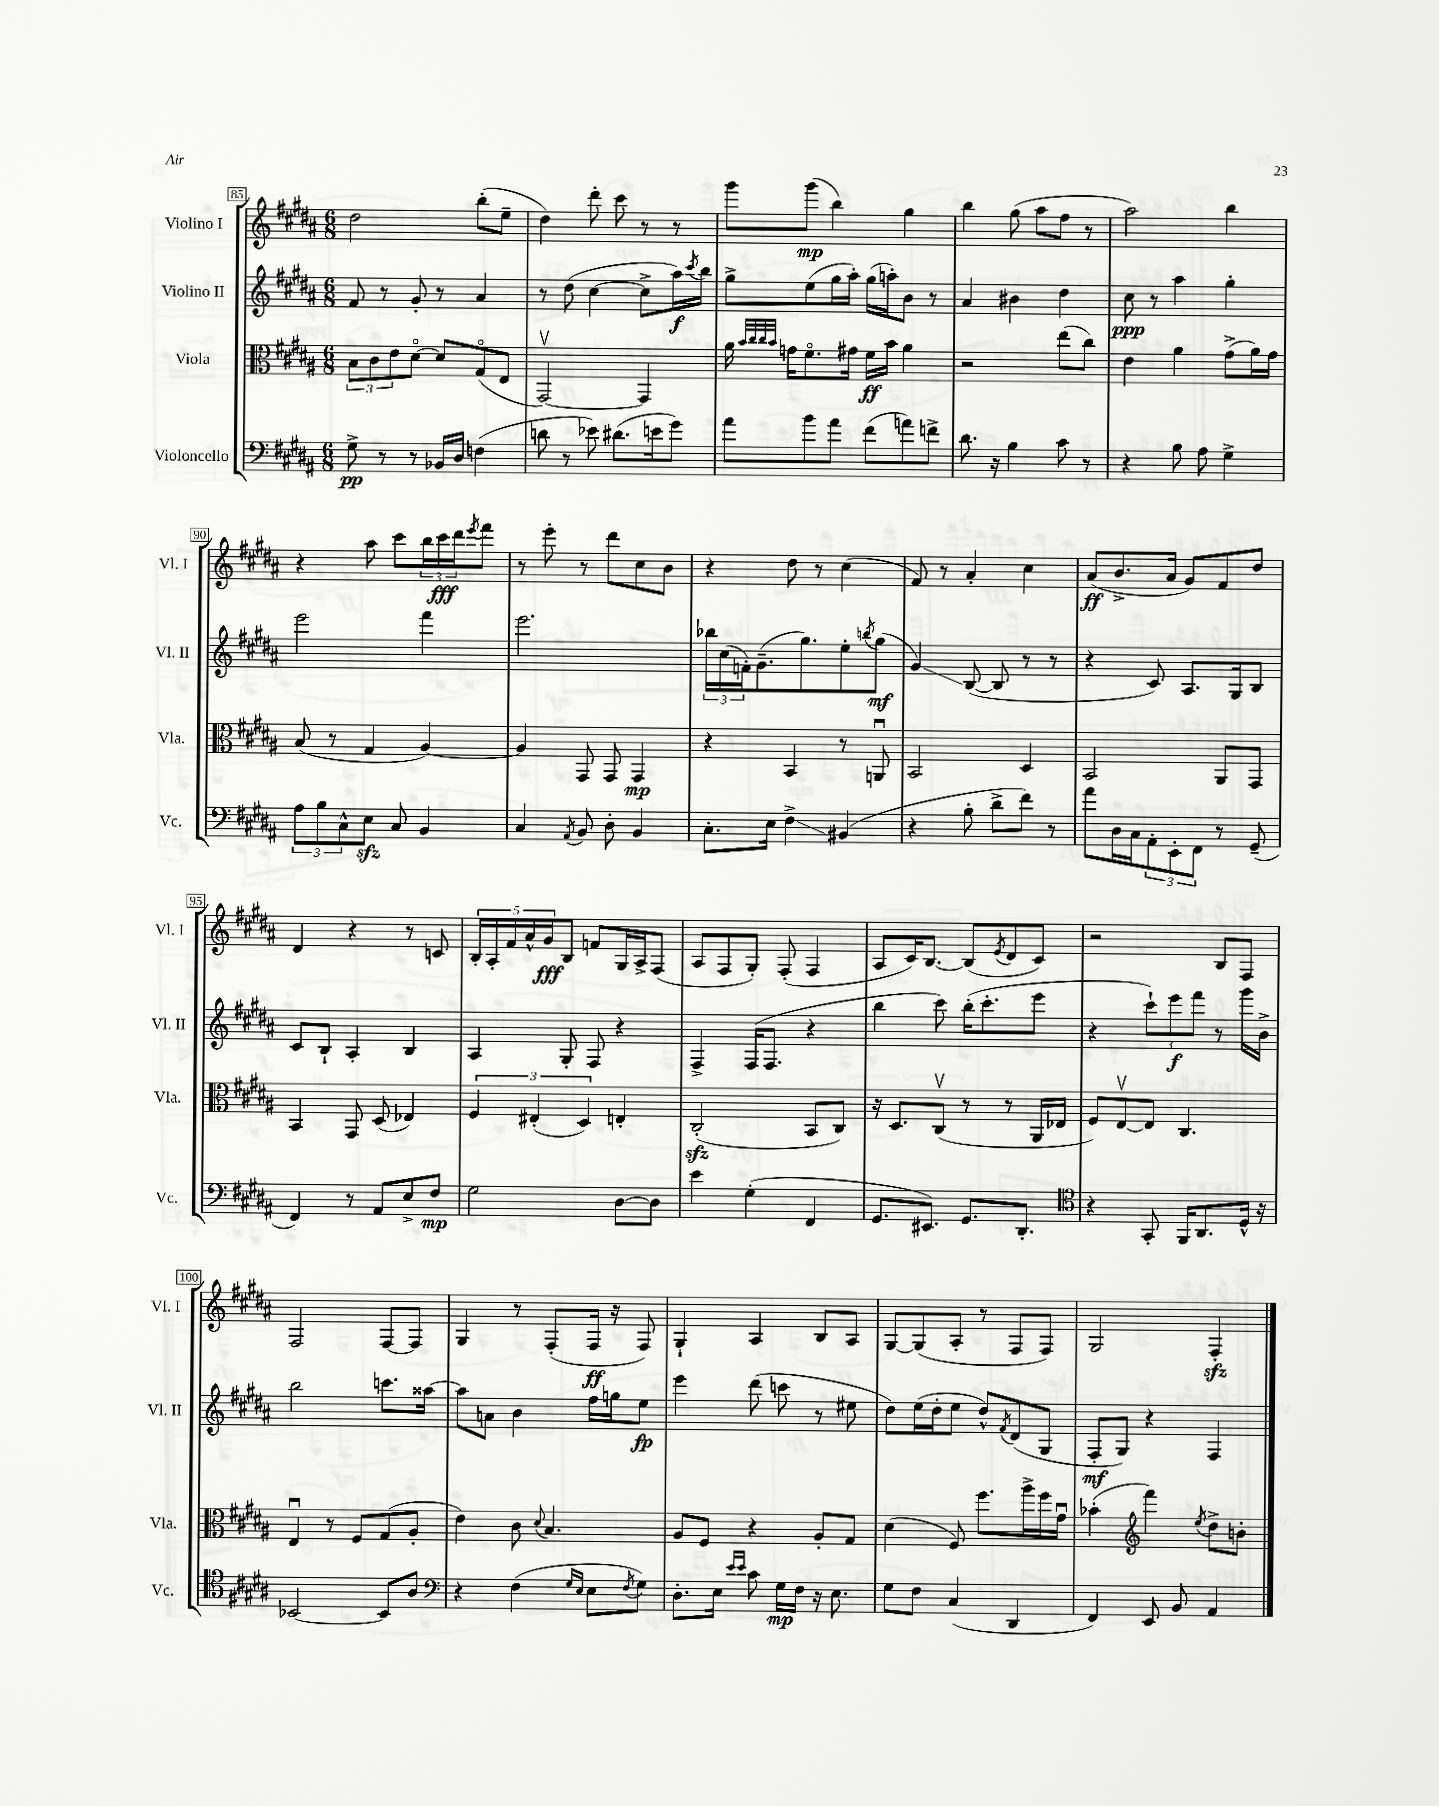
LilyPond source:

<<
\new StaffGroup <<
\new Staff = "s0" \with { instrumentName = "Violino I" shortInstrumentName = "Vl. I" } {
    \clef treble \key b \major \numericTimeSignature \time 6/8
    dis''2 b''8-.( e''8-- |
    dis''4) dis'''8-. cis'''8 r8 r8 |
    gis'''8 gis'''8\mp( b''4) gis''4 |
    b''4 gis''8( ais''8 fis''8 r8 |
    ais''2) b''4 |
    r4 ais''8 cis'''8 \tuplet 3/2 { b''16 cis'''16\fff dis'''16 } \acciaccatura { e'''8 } fis'''8 |
    r8 e'''8-. r8 dis'''8 cis''8 b'8 |
    r4 dis''8 r8 cis''4( |
    fis'8) r8 ais'4-. cis''4 |
    ais'8\ff( b'8.-> ais'16 gis'8) fis'8 dis''8 |
    dis'4 r4 r8 c'8 |
    \tuplet 5/4 { b16-. ais16-. fis'16 ais'16-^ gis'16\fff } b8 f'8 gis16 ais16-> fis8( |
    ais8 fis8 gis8-.) fis8-.( fis4 |
    ais8 cis'16) b8.~ b8( \acciaccatura { e'8 } dis'8 cis'8) |
    r2 b8 fis8 |
    fis2 fis8~ fis8 |
    gis4 r8 fis8-.( fis16\ff r16 fis8) |
    gis4-! ais4 b8 ais8 |
    gis8~ gis8( ais8-. r8 fis8 fis8) |
    gis2 fis4-.\sfz \bar "|." |
}
\new Staff = "s1" \with { instrumentName = "Violino II" shortInstrumentName = "Vl. II" } {
    \clef treble \key b \major \numericTimeSignature \time 6/8
    fis'8 r8 gis'8-. r8 ais'4 |
    r8 dis''8( cis''4~ cis''8-> ais''16\f) \acciaccatura { cis'''8 } b''16 |
    gis''8-> e''8( gis''16 ais''16-.) gis''16( a''16-.) b'8 r8 |
    ais'4 bis'4 dis''4 |
    cis''8\ppp r8 ais''4 gis''4-. |
    e'''2 fis'''4 |
    e'''2. |
    \tuplet 3/2 { bes''16 cis''16( f'16-.) } gis'8.--( gis''8.) e''8-. \acciaccatura { b''8 } gis''8\mf( |
    gis'4\glissando) b8~( b8 r8 r8 |
    r4 cis'8) ais8. gis16 b8 |
    cis'8 b8-! ais4-. b4 |
    ais4 gis8-. fis8 r4 |
    fis4-> fis16( fis8. r4 |
    b''4 cis'''8) b''16-.( cis'''8.-. e'''8 |
    r4 \tuplet 3/2 { cis'''8-!) e'''8\f fis'''8 } r8 gis'''16 b'16-> |
    b''2 c'''8. aisis''16~ |
    aisis''8 a'8 b'4 fis''16 g''16 e''8\fp |
    e'''4 dis'''8( c'''8 r8 eis''8 |
    dis''8) e''16( dis''16-. e''8 dis''8-^) \acciaccatura { fis'8 } dis'8( gis8 |
    fis8-.\mf gis8) r4 fis4 \bar "|." |
}
\new Staff = "s2" \with { instrumentName = "Viola" shortInstrumentName = "Vla." } {
    \clef alto \key b \major \numericTimeSignature \time 6/8
    \tuplet 3/2 { b8 cis'8 e'8 } dis'8~\flageolet dis'8 gis8\flageolet( e8 |
    gis,2~\upbow) gis,4 |
    ais'16 \grace { b'32 cis''32 cis''32 b'32 } g'16 fis'8.\flageolet gis'16 fis'16\ff b'16 ais'4 |
    r2 e''8( cis''8) |
    e'4 ais'4 gis'8->( ais'16) gis'16 |
    b8( r8 gis4 ais4~) |
    ais4 gis,8 gis,8 gis,4\mp |
    r4 b,4 r8 a,8\downbow |
    b,2 dis4 |
    b,2 ais,8 gis,8 |
    b,4 gis,8 dis8( ees4) |
    \tuplet 3/2 { fis4 eis4-.( dis4) } e4-. |
    cis2-.\sfz( b,8 cis8) |
    r16 dis8. cis8\upbow( r8 r8 ais,16 ees16 |
    fis8) e8~\upbow e8 cis4. |
    e4\downbow r8 fis8 gis8( ais8-. |
    e'4) cis'8 \appoggiatura { dis'8 } b4. |
    ais8 fis8 r4 ais8-. gis8 |
    dis'4( fis8) fis''8. ais''16-> fis''16 gis'16\downbow |
    bes'4-.( \clef treble fis'''4) \acciaccatura { e''8 } dis''8-> b'8-. \bar "|." |
}
\new Staff = "s3" \with { instrumentName = "Violoncello" shortInstrumentName = "Vc." } {
    \clef bass \key b \major \numericTimeSignature \time 6/8
    gis8->\pp r8 r8 bes,16 dis16 f4( |
    d'8 r8 ees'8) dis'8.( e'16 gis'8) |
    ais'8 b'8 ais'8 fis'8( a'8) f'8-> |
    dis'8. r16 b4 cis'8 r8 |
    r4 b8 ais8 gis4-> |
    \tuplet 3/2 { ais8 b8 cis8-^ } e8\sfz cis8 b,4 |
    cis4 \acciaccatura { ais,8 } b,8 dis8-. b,4 |
    cis8.-. e16 fis4->\glissando bis,4( |
    r4 b8-. dis'8-> fis'8) r8 |
    ais'8 dis16 cis16 \tuplet 3/2 { ais,8-. e,8-. fis,8 } r8 gis,8--( |
    fis,4) r8 ais,8 e8-> fis8\mp |
    gis2 dis8~ dis8 |
    e'4 gis4-.( fis,4 |
    gis,8. eis,8.) gis,8. dis,8.-. |
    \clef tenor r4 gis,8-. fis,16 ais,8. dis16-^ r16 |
    bes,2~ bes,8 ais8 |
    \clef bass r4 fis4( \grace { gis16 e16 } e8 \acciaccatura { fis8 } gis8) |
    dis8.-. e16 \grace { e'16 e'16 } cis'8 gis16\mp fis16 r16 e8. |
    gis8 fis8 cis4( dis,4 |
    fis,4) e,8 b,8 ais,4 \bar "|." |
}
>>
>>
\layout { \context { \Score currentBarNumber = #85 \override BarNumber.stencil = #(make-stencil-boxer 0.1 0.3 ly:text-interface::print) } }
